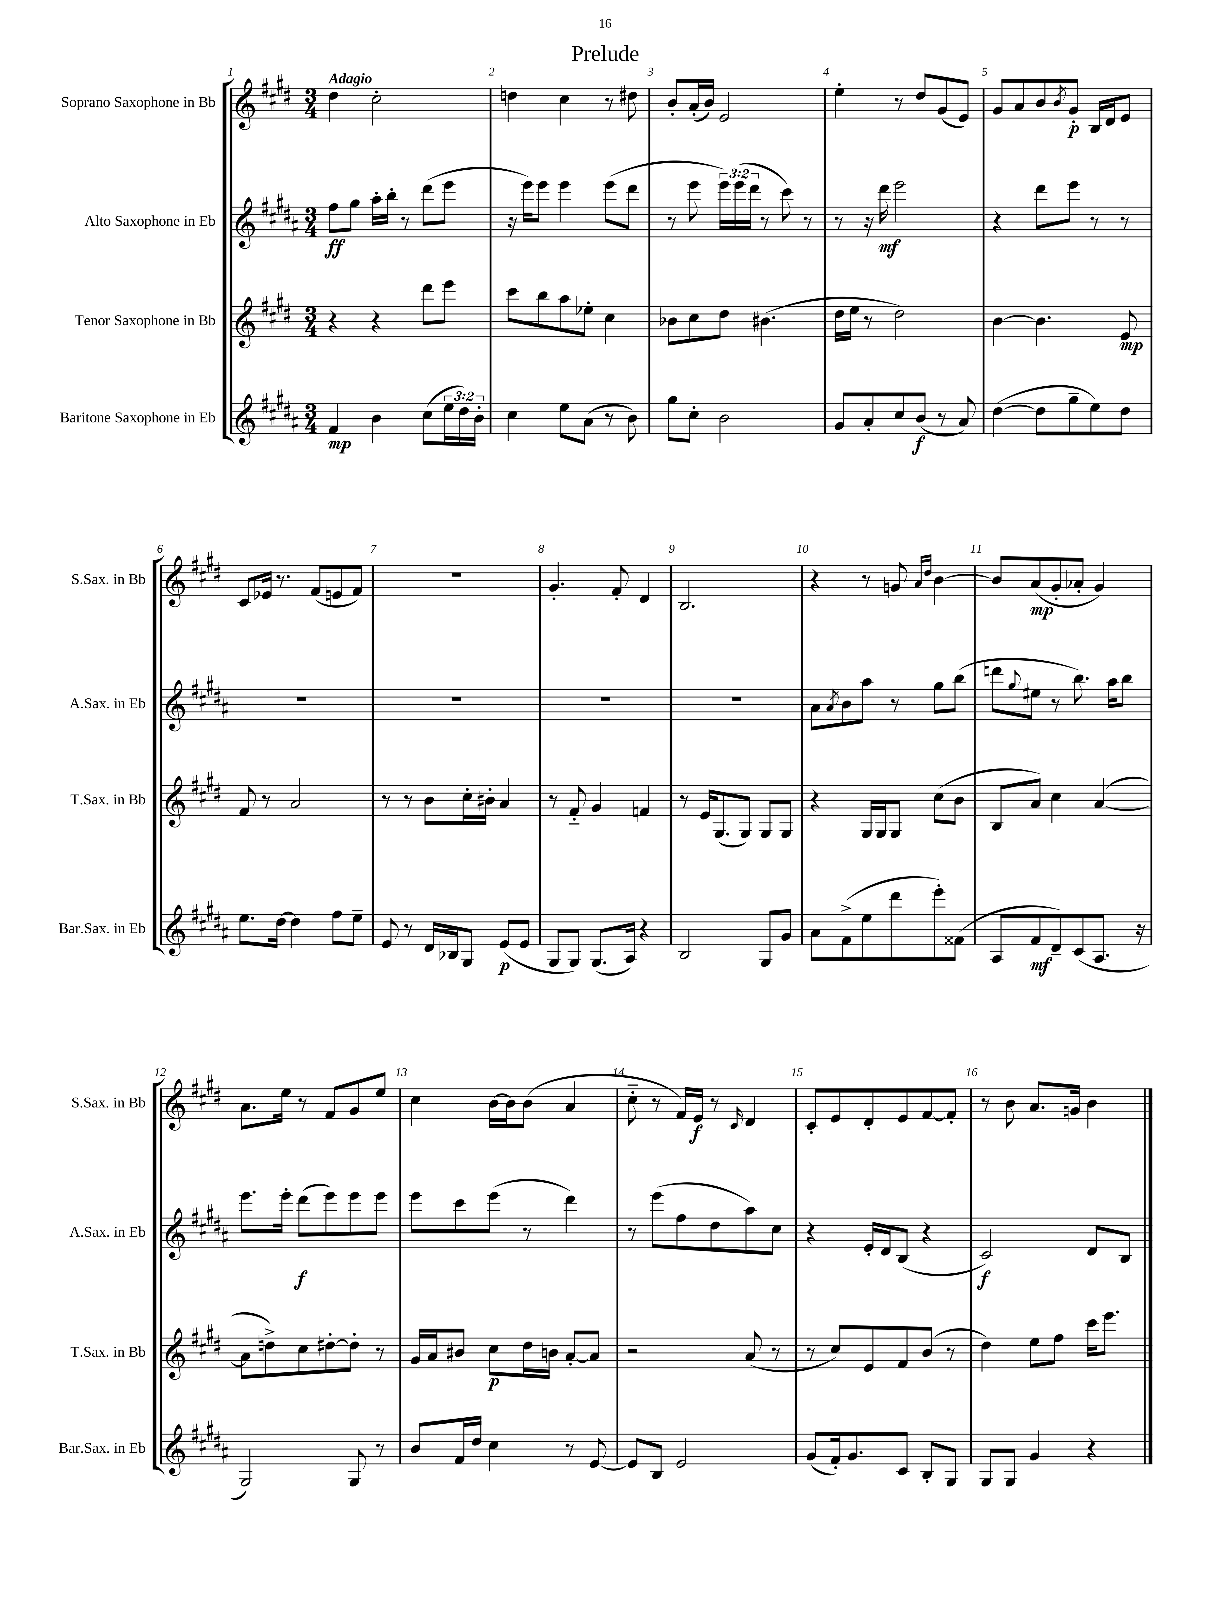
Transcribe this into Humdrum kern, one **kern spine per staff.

**kern	**dynam	**kern	**dynam	**kern	**dynam	**kern	**dynam
*part4	*part4	*part3	*part3	*part2	*part2	*part1	*part1
*staff4	*staff4	*staff3	*staff3	*staff2	*staff2	*staff1	*staff1
*I"Baritone Saxophone in Eb	*	*I"Tenor Saxophone in Bb	*	*I"Alto Saxophone in Eb	*	*I"Soprano Saxophone in Bb	*
*I'Bar.Sax. in Eb	*	*I'T.Sax. in Bb	*	*I'A.Sax. in Eb	*	*I'S.Sax. in Bb	*
*clefG2	*	*clefG2	*	*clefG2	*	*clefG2	*
*k[f#c#g#d#a#]	*	*k[f#c#g#d#]	*	*k[f#c#g#d#a#]	*	*k[f#c#g#d#]	*
*M3/4	*	*M3/4	*	*M3/4	*	*M3/4	*
=1	=1	=1	=1	=1	=1	=1	=1
!	!	!	!	!	!	!LO:TX:a:B:t=Adagio	!
4f#/	mp	4r	.	8ff#\L	ff	4dd#\	.
.	.	.	.	8gg#\J	.	.	.
4b\	.	4r	.	16aa#'\LL	.	2cc#'\	.
.	.	.	.	16bb'\JJ	.	.	.
.	.	.	.	8r	.	.	.
(8cc#\L	.	8ddd#\L	.	(8ddd#\L	.	.	.
24ee\L	.	8eee\J	.	8eee\J	.	.	.
24dd#\)	.	.	.	.	.	.	.
24b'\JJ	.	.	.	.	.	.	.
=2	=2	=2	=2	=2	=2	=2	=2
4cc#\	.	8ccc#\L	.	16r	.	4ddn\	.
.	.	.	.	16eee\KL)	.	.	.
.	.	8bb\	.	8eee\J	.	.	.
8ee\L	.	8aa\	.	4eee\	.	4cc#\	.
(8a#\J	.	8ee-X'\J	.	.	.	.	.
8r	.	4cc#\	.	(8eee\L	.	8r	.
8b\)	.	.	.	8ddd#\J	.	8dd#X\	.
=3	=3	=3	=3	=3	=3	=3	=3
8gg#\L	.	8b-X\L	.	8r	.	8b'/L	.
8cc#'\J	.	8cc#\	.	8eee\	.	(16a'/L	.
.	.	.	.	.	.	16b/JJ)	.
2b\	.	8dd#\J	.	24eee\LL)	.	2e/	.
.	.	.	.	(24eee\	.	.	.
.	.	.	.	24ddd#\JJ	.	.	.
.	.	(4.b#X\	.	8r	.	.	.
.	.	.	.	8ccc#\)	.	.	.
.	.	.	.	8r	.	.	.
=4	=4	=4	=4	=4	=4	=4	=4
8g#/L	.	16dd#\LL	.	8r	.	4ee'\	.
.	.	16ee\JJ	.	.	.	.	.
8a#'/	.	8r	.	16r	.	.	.
.	.	.	.	16ddd#\	mf	.	.
8cc#/	.	2dd#\)	.	2eee\	.	8r	.
(8b/J	f	.	.	.	.	8dd#/L	.
8r	.	.	.	.	.	(8g#/	.
8a#/)	.	.	.	.	.	8e/J)	.
=5	=5	=5	=5	=5	=5	=5	=5
([4dd#\	.	[4b\	.	4r	.	8g#/L	.
.	.	.	.	.	.	8a/	.
8dd#\L]	.	4.b\]	.	8ddd#\L	.	8b/	.
.	.	.	.	.	.	8qb/	.
8gg#~\	.	.	.	8eee\J	.	8g#'/J	p
8ee\)	.	.	.	8r	.	16B/LL	.
.	.	.	.	.	.	16d#/J	.
8dd#\J	.	8e/	mp	8r	.	8e/J	.
!!LO:LB:g=z
=6	=6	=6	=6	=6	=6	=6	=6
8.ee\L	.	8f#/	.	2.r	.	8c#/L	.
.	.	8r	.	.	.	16e-X/Jk	.
[16dd#\Jk	.	.	.	.	.	8.r	.
4dd#\]	.	2a/	.	.	.	.	.
.	.	.	.	.	.	(8f#/L	.
8ff#\L	.	.	.	.	.	8en/	.
8ee~\J	.	.	.	.	.	8f#/J)	.
=7	=7	=7	=7	=7	=7	=7	=7
8e/	.	8r	.	2.r	.	2.r	.
8r	.	8r	.	.	.	.	.
16d#/LL	.	8b\L	.	.	.	.	.
16B-X/J	.	.	.	.	.	.	.
8G#/J	.	16cc#'\L	.	.	.	.	.
.	.	16b#X'\JJ	.	.	.	.	.
(8e/L	p	4a/	.	.	.	.	.
8e/J	.	.	.	.	.	.	.
=8	=8	=8	=8	=8	=8	=8	=8
8G#/L	.	8r	.	2.r	.	4.g#'/	.
8G#/J)	.	8f#/	.	.	.	.	.
(8.G#/L	.	4g#/	.	.	.	.	.
.	.	.	.	.	.	8f#'/	.
16A#/Jk)	.	.	.	.	.	.	.
4r	.	4fn/	.	.	.	4d#/	.
=9	=9	=9	=9	=9	=9	=9	=9
2B/	.	8r	.	2.r	.	2.B/	.
.	.	16e/KL	.	.	.	.	.
.	.	(8.G#/	.	.	.	.	.
.	.	8G#/J)	.	.	.	.	.
8G#/L	.	8G#/L	.	.	.	.	.
8g#/J	.	8G#/J	.	.	.	.	.
=10	=10	=10	=10	=10	=10	=10	=10
8a#\L	.	4r	.	8a#\L	.	4r	.
.	.	.	.	8qa#/	.	.	.
(8f#^\	.	.	.	8b\	.	.	.
8ee\	.	16G#/LL	.	8aa#\J	.	8r	.
.	.	16G#/J	.	.	.	.	.
8ddd#\	.	8G#/J	.	8r	.	8gn/	.
.	.	.	.	.	.	16qqa/LL	.
.	.	.	.	.	.	16qqdd#/JJ	.
8eee'\)	.	(8cc#\L	.	8gg#\L	.	[4b\	.
(8f##X\J	.	8b\J	.	(8bb\J	.	.	.
=11	=11	=11	=11	=11	=11	=11	=11
8A#/L	.	8B/L	.	8dddn\L	.	8b/L]	.
.	.	.	.	8qqgg#/	.	.	.
8f#/	mf	8a/J)	.	8ee#X\J	.	(8a/	mp
8d#~/)	.	4cc#\	.	8r	.	8g#'/	.
(8c#/	.	.	.	8.bb\)	.	8a-X'/J	.
8.A#/J	.	([4a/	.	.	.	4g#/)	.
.	.	.	.	16aa#\KL	.	.	.
.	.	.	.	8bb\J	.	.	.
16r	.	.	.	.	.	.	.
!!LO:LB:g=z
=12	=12	=12	=12	=12	=12	=12	=12
2G#/)	.	8a\L]	.	8.eee\L	.	8.a\L	.
.	.	8ddn^\)	.	.	.	.	.
.	.	.	.	16eee'\Jk	.	16ee\Jk	.
.	.	8cc#\	.	(8ddd#\L	f	8r	.
.	.	[8dd#X'\	.	8eee\)	.	8f#/L	.
8G#/	.	8dd#'\J]	.	8eee\	.	8g#/	.
8r	.	8r	.	8eee\J	.	8ee/J	.
=13	=13	=13	=13	=13	=13	=13	=13
8b/L	.	16g#/LL	.	8eee\L	.	4cc#\	.
.	.	16a/J	.	.	.	.	.
16f#/L	.	8b#X/J	.	8ccc#\	.	.	.
16dd#/JJ	.	.	.	.	.	.	.
4cc#\	.	8cc#\L	p	(8eee\J	.	[16b\LL	.
.	.	.	.	.	.	16b\J]	.
.	.	16dd#\L	.	8r	.	(8b\J	.
.	.	16bn\JJ	.	.	.	.	.
8r	.	[8a'/L	.	4ddd#\)	.	4a/	.
[8e/	.	8a/J]	.	.	.	.	.
=14	=14	=14	=14	=14	=14	=14	=14
8e/L]	.	2r	.	8r	.	8cc#\	.
8B/J	.	.	.	(8eee\L	.	8r	.
2e/	.	.	.	8ff#\	.	16f#/LL)	.
.	.	.	.	.	.	16e/JJ	f
.	.	.	.	8dd#\	.	8r	.
.	.	.	.	.	.	16qqc#/	.
.	.	(8a/	.	8aa#\)	.	4d#/	.
.	.	8r	.	8cc#\J	.	.	.
=15	=15	=15	=15	=15	=15	=15	=15
(8g#/L	.	8r	.	4r	.	8c#'/L	.
16f#'/k)	.	8cc#/L)	.	.	.	8e/	.
8.g#/	.	.	.	.	.	.	.
.	.	8e/	.	16e'/LL	.	8d#'/	.
.	.	.	.	16d#/J	.	.	.
8c#/J	.	8f#/	.	(8B/J	.	8e/	.
8B'/L	.	(8b/J	.	4r	.	[8f#/	.
8G#/J	.	8r	.	.	.	8f#'/J]	.
=16	=16	=16	=16	=16	=16	=16	=16
8G#/L	.	4dd#\)	.	2c#/)	f	8r	.
8G#/J	.	.	.	.	.	8b\	.
4g#/	.	8ee\L	.	.	.	8.a/L	.
.	.	8ff#\J	.	.	.	.	.
.	.	.	.	.	.	16gn/Jk	.
4r	.	16ccc#\KL	.	8d#/L	.	4b\	.
.	.	8.eee\J	.	.	.	.	.
.	.	.	.	8B/J	.	.	.
==	==	==	==	==	==	==	==
*-	*-	*-	*-	*-	*-	*-	*-
